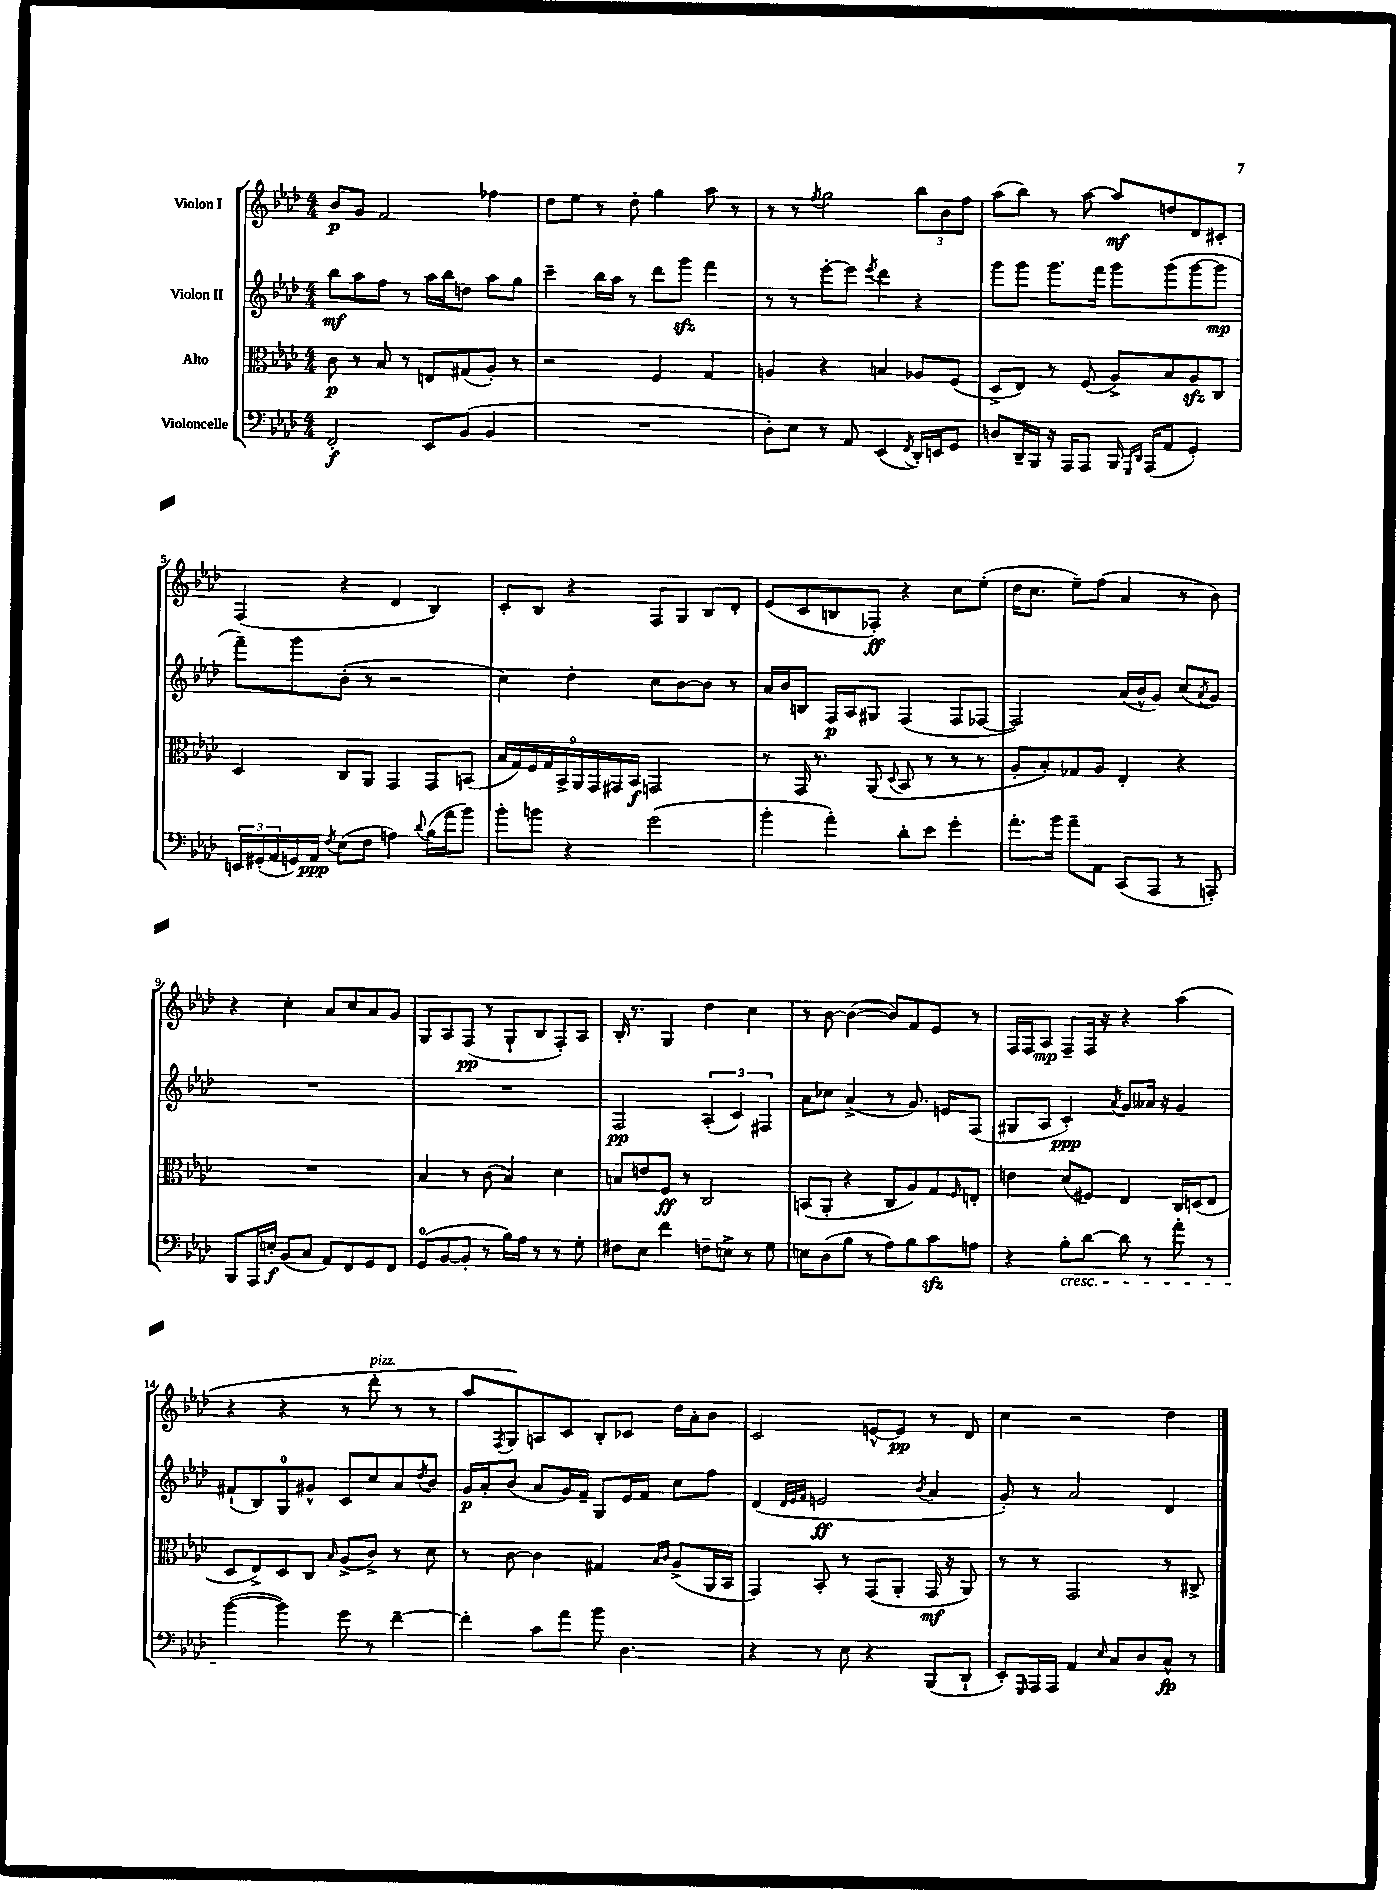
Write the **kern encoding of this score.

**kern	**kern	**kern	**kern
*staff4	*staff3	*staff2	*staff1
*clefF4	*clefC3	*clefG2	*clefG2
*k[b-e-a-d-]	*k[b-e-a-d-]	*k[b-e-a-d-]	*k[b-e-a-d-]
*M4/4	*M4/4	*M4/4	*M4/4
2FF'	8c	8bb-	8b-
.	8r	8aa-	8g
.	8B-	8ff	2f
.	8r	8r	.
8EE-	8E	16aa-	.
.	.	16bb-	.
(8BB-	(8G#	8dd	.
4BB-	8A-')	8aa-	4ff-
.	8r	8gg	.
=	=	=	=
1r	2r	4ccc~	8dd-
.	.	.	8ee-
.	.	16bb-	8r
.	.	16aa-	.
.	.	8r	8dd-'
.	4F	8ddd-	4gg
.	.	8ggg	.
.	4G	4fff	8aa-
.	.	.	8r
=	=	=	=
8D-')	4A	8r	8r
8E-	.	8r	8r
.	.	.	8qff
8r	4r	[8eee-'	2gg
8AA-	.	8eee-]	.
.	.	8qeee-	.
(4EE-	4B	4ddd-	.
8qFF	.	.	.
16DD-')	8A-	4r	12bb-
16EE	.	.	.
.	.	.	12b-
8GG	(8F	.	.
.	.	.	12ff
=	=	=	=
8D	8D-^	8ggg	(8aa-
16DD-~	8E-)	8ggg	8bb-)
16BBB-	.	.	.
16r	8r	8.ggg	8r
16AAA-	.	.	.
8AAA-	(8F	.	[8aa-
.	.	16fff	.
16BBB-	8A-^)	8ggg	8aa-]
16qqGGG	.	.	.
16qqDD-	.	.	.
(16AAA-	.	.	.
8AA-	8B-	(8ggg	8dd
4GG')	8A-	[8ggg	8d-
.	8C	8ggg]	8c#'
=	=	=	=
24EE	4D-	8fff~)	(4F
(24GG#'	.	.	.
24AA-	.	.	.
16GG)	.	8ggg	.
16AA-	.	.	.
8qF	.	.	.
(8E-	8C	(8b-'	4r
8F	8AA-	8r	.
4A)	4GG	2r	4d-
8qqd-	.	.	.
(16B-	8GG	.	4B-)
16a-	.	.	.
8b-)	(8BB	.	.
=	=	=	=
8b-'	18B-	4cc)	8c'
.	18G)	.	.
.	18F	.	.
8b	.	.	8B-
.	18G	.	.
.	18BB-^	.	.
4r	.	4dd-'	4r
.	18AA-	.	.
.	18GG	.	.
.	18GG#	.	.
.	18BB-	.	.
(2g	2GG	8cc	8F
.	.	[8b-	8G
.	.	8b-]	8B-
.	.	8r	8d-'
=	=	=	=
4b-'	8r	16a-	(8e-
.	.	16b-	.
.	16GG	8B	8c
.	8.r	.	.
4a-')	.	16F	8B
.	.	16A-	.
.	(8AA-	8G#	8F-')
.	8qqD-	.	.
8d-'	8BB-	(4F	4r
8e-	8r	.	.
4g'	8r	8F	8cc
.	8r	[8F-	(8ee-'
=	=	=	=
8.a-'	8A-'	2F-])	16dd-
.	.	.	8.cc
.	8B-')	.	.
16b-	.	.	.
8a-~	8G-	.	8ee-~)
8AA-	8A-	.	(8ff
(8CC	4E-'	(16a-	4a-
.	.	16b-^^	.
8AAA-	.	8g)	.
8r	4r	(8cc	8r
.	.	8qa-	.
8AAA')	.	8g)	8b-)
=	=	=	=
8BBB-	1r	1r	4r
16AAA-	.	.	.
16E'	.	.	.
(8BB-	.	.	4cc'
8C	.	.	.
8AA-)	.	.	8a-
8FF	.	.	8cc
8GG	.	.	8a-
8FF	.	.	8g
=	=	=	=
(8GG	4B-	1r	8G
[8BB-	.	.	8A-
8BB-']	8r	.	(8F
8r	(8c	.	8r
16B-)	4B-)	.	8G`
16A-	.	.	.
8r	.	.	8B-
8r	4d-	.	8F')
8G'	.	.	8A-
=	=	=	=
8F#	8B	2F	16B-'
.	.	.	8.r
8E-	8e	.	.
4f	8F	.	4G
.	8r	.	.
8F~	2C	(6A-'	4dd-
8E^	.	.	.
.	.	6c)	.
8r	.	.	4cc
.	.	6F#	.
8G	.	.	.
=	=	=	=
8E	(8BB	8a-	8r
(8D-	8AA-'	8cc-	[8b-
8B-	4r	(4a-^	(4b-_
8r	.	.	.
8A-)	8C	8r	8b-])
8B-	8A-)	8.g)	8f
8c	8G	.	8e-
.	.	16e	.
.	16qqF	.	.
8A	8E'	(8F	8r
=	=	=	=
4r	4e	8G#	16F
.	.	.	16F
.	.	8A-	8A-
8B-'	(8d-	4c')	8F~
[8d-	8F#)	.	16F
.	.	.	16r
.	.	8qa-	.
8d-]	4E-	8g	4r
8r	.	16a--	.
.	.	16r	.
8a-'	16C	4g	(4aa-
.	(16D	.	.
8r	8E-	.	.
=	=	=	=
([4b-	8D-	(8f#`	4r
.	8E-^)	8B-)	.
4b-])	8D-	8G	4r
.	8C	8g#^^	.
.	16qqB-	.	.
8g	(8A-^	8c	8r
8r	8c^)	8cc	8ddd-'
[4f~	8r	8a-	8r
.	.	8qdd-	.
.	8d-	8b-	8r
=	=	=	=
4f']	8r	16g	8aa-
.	.	16a-'	.
.	.	.	8qF
.	[8c	(8b-	8G)
8c	4c]	8a-	8A
8a-	.	16g)	8c
.	.	16f~	.
8b-	4G#	8G	8B-'
4.D-	.	16e-	8c-
.	.	16f	.
.	16qqB-	.	.
.	16qqc	.	.
.	(8A-^	8cc	16dd-
.	.	.	16a-'
.	16AA-	8ff	8b-
.	16BB-	.	.
=	=	=	=
4r	4GG)	(4d-	2c
.	.	32qqd-	.
.	.	32qqe-	.
.	.	32qqf	.
8r	8BB-'	2e	.
8E-	8r	.	.
4r	(8GG	.	[8e^^
.	8AA-'	.	8e]
.	.	8qb-	.
(8BBB-	16GG	4a-	8r
.	16r	.	.
8DD-`	8AA-)	.	8d-
=	=	=	=
8EE-')	8r	8g')	4cc
16qqGGG	.	.	.
16AAA-	8r	8r	.
16AAA-	.	.	.
4AA-	2GG	2a-	2r
16qqE-	.	.	.
8C	.	.	.
8D-	.	.	.
8C^^	8r	4d-	4dd-
8r	8C#^	.	.
==	==	==	==
*-	*-	*-	*-
